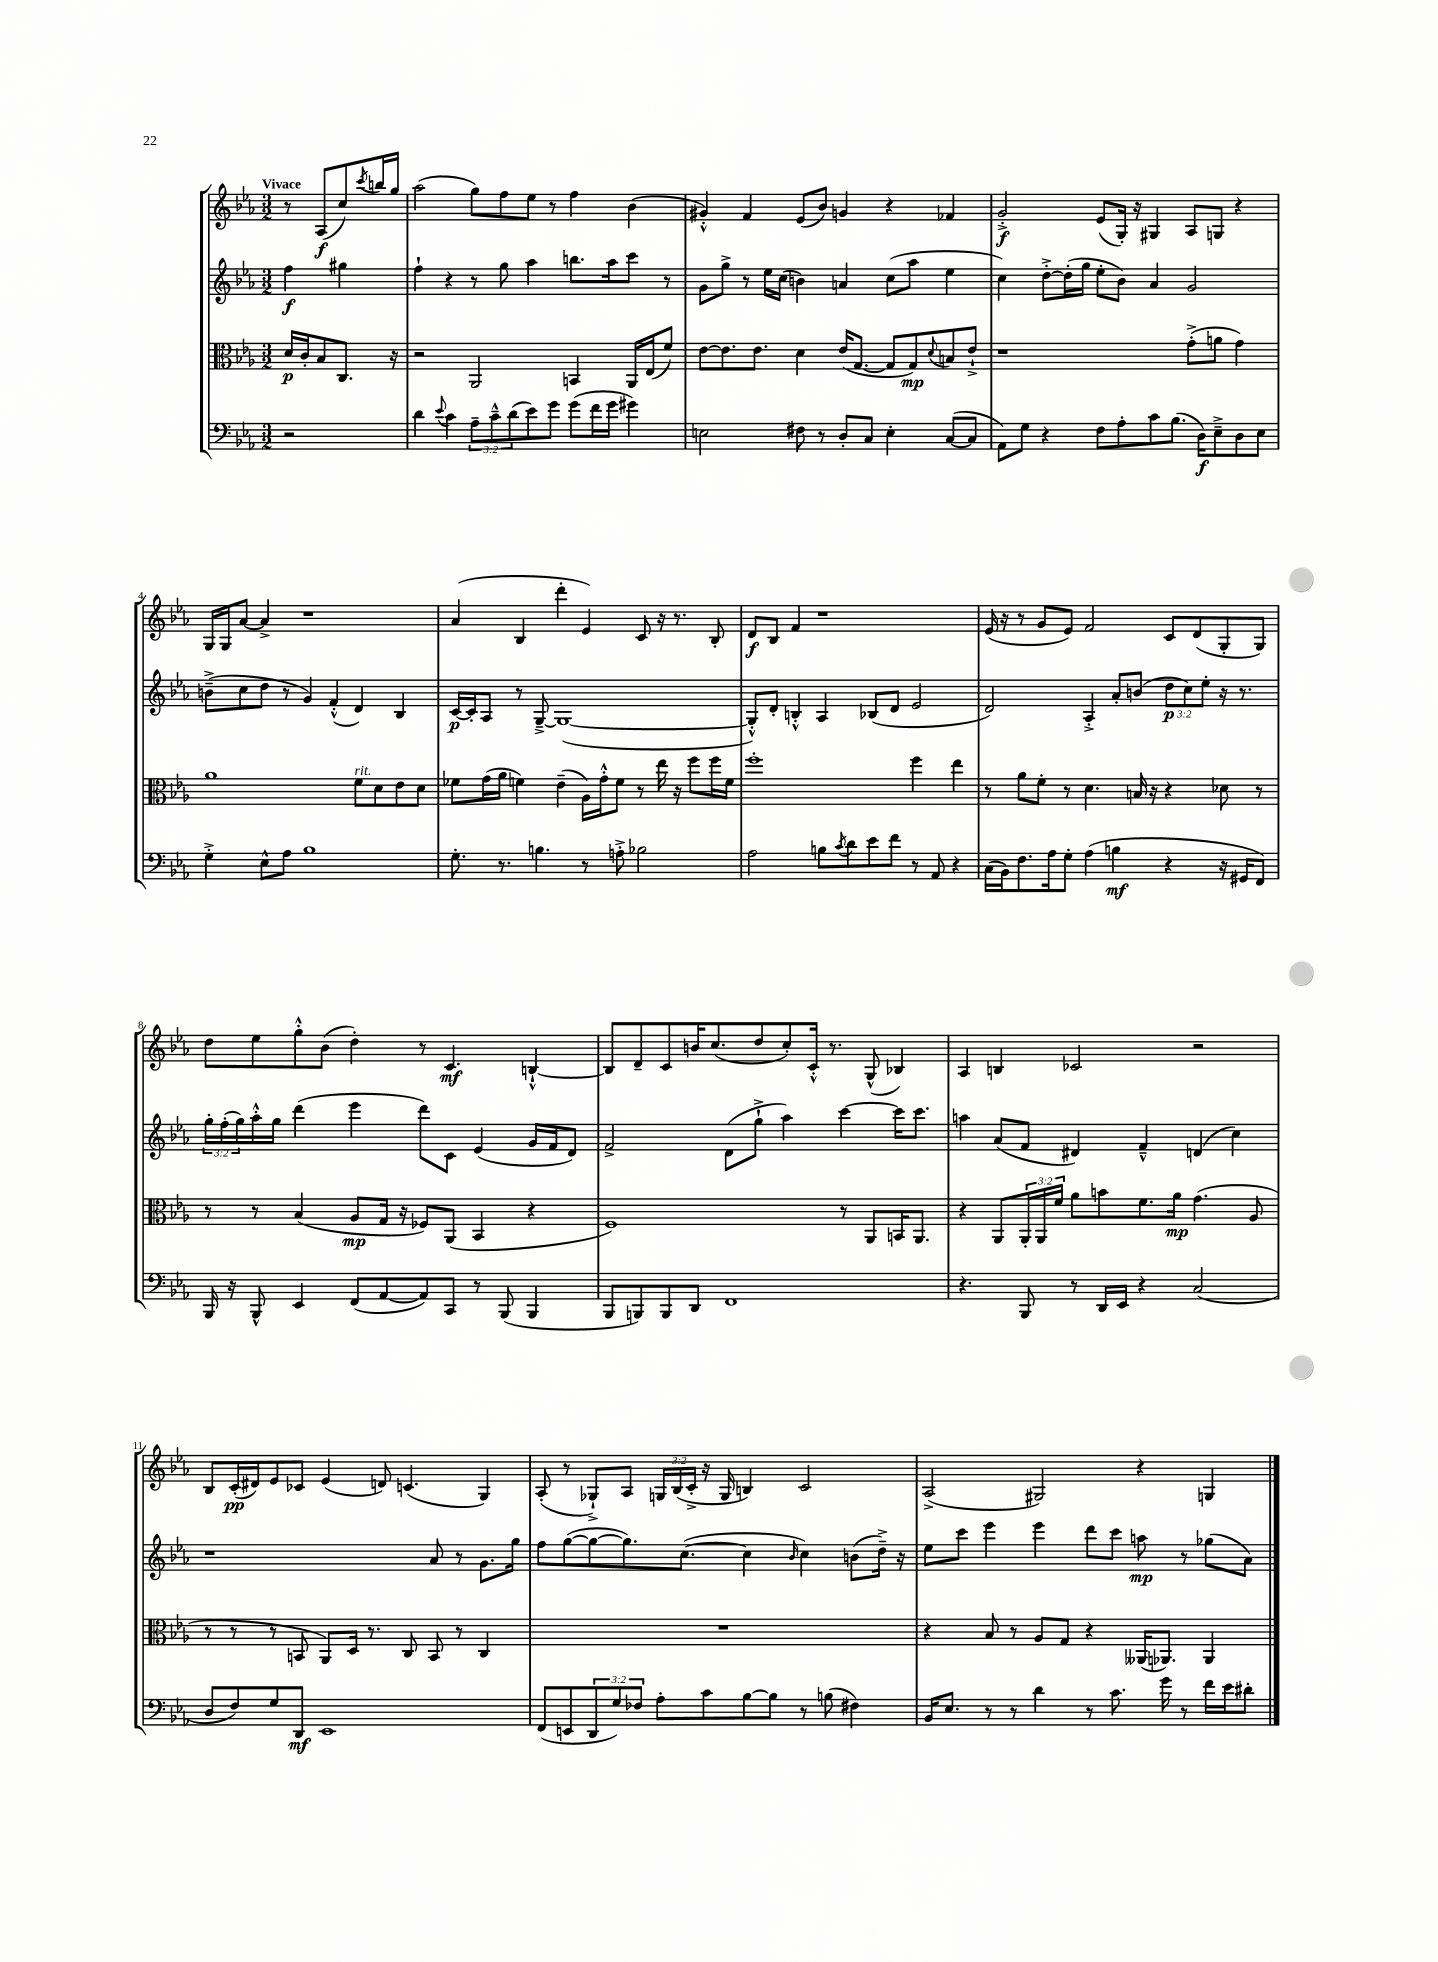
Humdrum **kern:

**kern	**kern	**kern	**kern
*staff4	*staff3	*staff2	*staff1
*clefF4	*clefC3	*clefG2	*clefG2
*k[b-e-a-]	*k[b-e-a-]	*k[b-e-a-]	*k[b-e-a-]
*M3/2	*M3/2	*M3/2	*M3/2
2r	16d	4ff	8r
.	16c'	.	.
.	8B-	.	(8A-
.	8.C	4gg#	8cc)
.	.	.	8qccc
.	.	.	16bb
.	16r	.	16gg
=	=	=	=
4d	2r	4ff`	(2aa-
8qqe-	.	.	.
4c	.	4r	.
12A-~	2AA-	8r	8gg)
12c~^^	.	.	.
.	.	8gg	8ff
(12d	.	.	.
8e-)	.	4aa-	8ee-
8g	.	.	8r
(8g	4BB	8.bb	4ff
16f	.	.	.
16g	.	16aa-	.
4g#)	16AA-	8ccc	(4b-
.	(16E-	.	.
.	8f)	8r	.
=	=	=	=
2E	[8e-	8g	4g#'^^)
.	8.e-]	8gg^	.
.	.	8r	4f
.	8.e-	.	.
.	.	16ee-	.
.	.	(16cc	.
8F#	4d	4b)	(8e-
8r	.	.	8b-)
8D'	(16e-	4a	4g
.	[8.G	.	.
8C	.	.	.
4E'	8G]	(8cc	4r
.	8G)	8aa-	.
.	8qqd	.	.
([8C	8B	4ee-	4f-
8C]	8e-`^	.	.
=	=	=	=
8AA-)	1r	4cc)	2g'^
8G	.	.	.
4r	.	[8dd'^	.
.	.	(16dd']	.
.	.	16gg	.
8F	.	8ee-'	(8e-
8A-'	.	8b-)	16G')
.	.	.	16r
8c	.	4a-	4G#
(8.B-	.	.	.
.	(8g'^	2g	8A-
16D)	.	.	.
8E-~^	8a	.	8G
8D	4g)	.	4r
8E-	.	.	.
=	=	=	=
4G'^	1a-	(8b~^	16G
.	.	.	16G
.	.	8cc	[8a-
8E-^^	.	8dd	4a-^]
8A-	.	8r	.
1B-	.	4g)	1r
.	.	(4f'^^	.
.	8f	4d)	.
.	8d	.	.
.	8e-	4B-	.
.	8d	.	.
=	=	=	=
8.G'	8f-	[16c	(4a-
.	.	16c']	.
.	(16g	8A-	.
8.r	16a-	.	.
.	4f)	8r	4B-
4.B	.	[8G~^	.
.	(4e-~	(1G_	4ddd'
8r	16A-)	.	4e-)
.	16g'^^	.	.
8A'^	8f	.	.
2B-	8r	.	8c
.	16ee-	.	16r
.	16r	.	8.r
.	8ff	.	.
.	16ff	.	8B-'
.	16f	.	.
=	=	=	=
2A-	1ff'	8G'^^])	8d
.	.	8d'	8B-
.	.	4B'^^	4f
8B	.	4A-	1r
8qc	.	.	.
8d	.	.	.
8e-	.	(8B-	.
8f	.	8d	.
8r	4ff	2e-	.
8AA-	.	.	.
4r	4ee-	.	.
=	=	=	=
(16C	8r	2d)	(16e-
16BB-)	.	.	16r
8.F	8a-	.	8r
.	8f'	.	8g
16A-	.	.	.
8G'	8r	.	8e-)
(4A-	4.d	4A-'^	2f
4B	.	8a-'	.
.	16B	(8b	.
.	16r	.	.
4r	4r	12dd	8c
.	.	12cc)	.
.	.	.	(8d
.	.	12ee-'	.
16r	8d-	16r	8G'
16GG#	.	8.r	.
8FF)	8r	.	8G)
=	=	=	=
16BBB-	8r	24gg'	8dd
.	.	(24ff'	.
16r	.	.	.
.	.	24gg)	.
8BBB-^^	8r	16aa-'^^	8ee-
.	.	16gg	.
4EE-	(4B-	(4ddd	8gg'^^
.	.	.	(8b-
(8FF	8A-	4eee-	4dd')
[8AA-	16G	.	.
.	16r	.	.
8AA-])	8F-)	8ddd)	8r
8CC	(8AA-	8c	4.c
8r	4BB-	(4e-	.
(8BBB-	.	.	.
4BBB-	4r	16g	[4B`^^
.	.	16f	.
.	.	8d)	.
=	=	=	=
8BBB-	1F)	2f^	8B]
8BBB)	.	.	8d~
8BBB	.	.	8c
8DD	.	.	16b
.	.	.	(8.cc
1FF	.	(8d	.
.	.	8gg`^	8dd
.	.	4aa-)	8cc')
.	.	.	16c'^^
.	.	.	8.r
.	8r	[4ccc	.
.	8AA-	.	(8G^^
.	16BB	16ccc]	4B-)
.	8.AA-	8.ccc	.
=	=	=	=
4.r	4r	4aa	4A-
.	8AA-	(8a-	4B
8BBB-	24AA-'	8f	.
.	24AA-	.	.
.	24f	.	.
8r	8a-	4d#)	2c-
16DD	8b	.	.
16EE-	.	.	.
4r	8.f	4f~^^	.
.	16a-	.	.
(2C	(4.g	(4d	2r
.	.	4cc)	.
.	8A-	.	.
=	=	=	=
8D	8r	1r	8B-
8F)	8r	.	(16c'
.	.	.	16d#)
8G	8r	.	8e-
8DD	8BB	.	8c-
1EE-	8AA-)	.	(4e-
.	16D	.	.
.	8.r	.	.
.	.	.	8d)
.	8C	.	(4.c
.	8BB	8a-	.
.	8r	8r	.
.	4C	8.g	4G)
.	.	16gg	.
=	=	=	=
(8FF	1.r	8ff	(8A-'
8EE	.	([8gg	8r
12DD	.	8gg_	8G-`^)
12G)	.	.	.
.	.	8.gg])	8A-
12F-	.	.	.
8A-'	.	.	24G
.	.	.	(24B-
.	.	([8.cc	.
.	.	.	24c'^
8c	.	.	16r
.	.	.	16G
[8B-	.	4cc]	4B)
8B-]	.	.	.
.	.	16qqb-	.
8r	.	4cc)	2c
(8B	.	.	.
4F#)	.	(8b	.
.	.	16dd~^)	.
.	.	16r	.
=	=	=	=
16BB-	4r	8ee-	(2A-^
8.E-	.	.	.
.	.	8ccc	.
8r	8B-	4eee-	.
8r	8r	.	.
4d	8A-	4eee-	2G#)
.	8G	.	.
8r	4r	8ddd	.
8.c	.	8ccc	.
.	(16AA--	8aa	4r
16g	8.AA-)	.	.
8r	.	8r	.
16f	4AA-	(8gg-	4G
16e-	.	.	.
8d#'	.	8a-)	.
==	==	==	==
*-	*-	*-	*-
